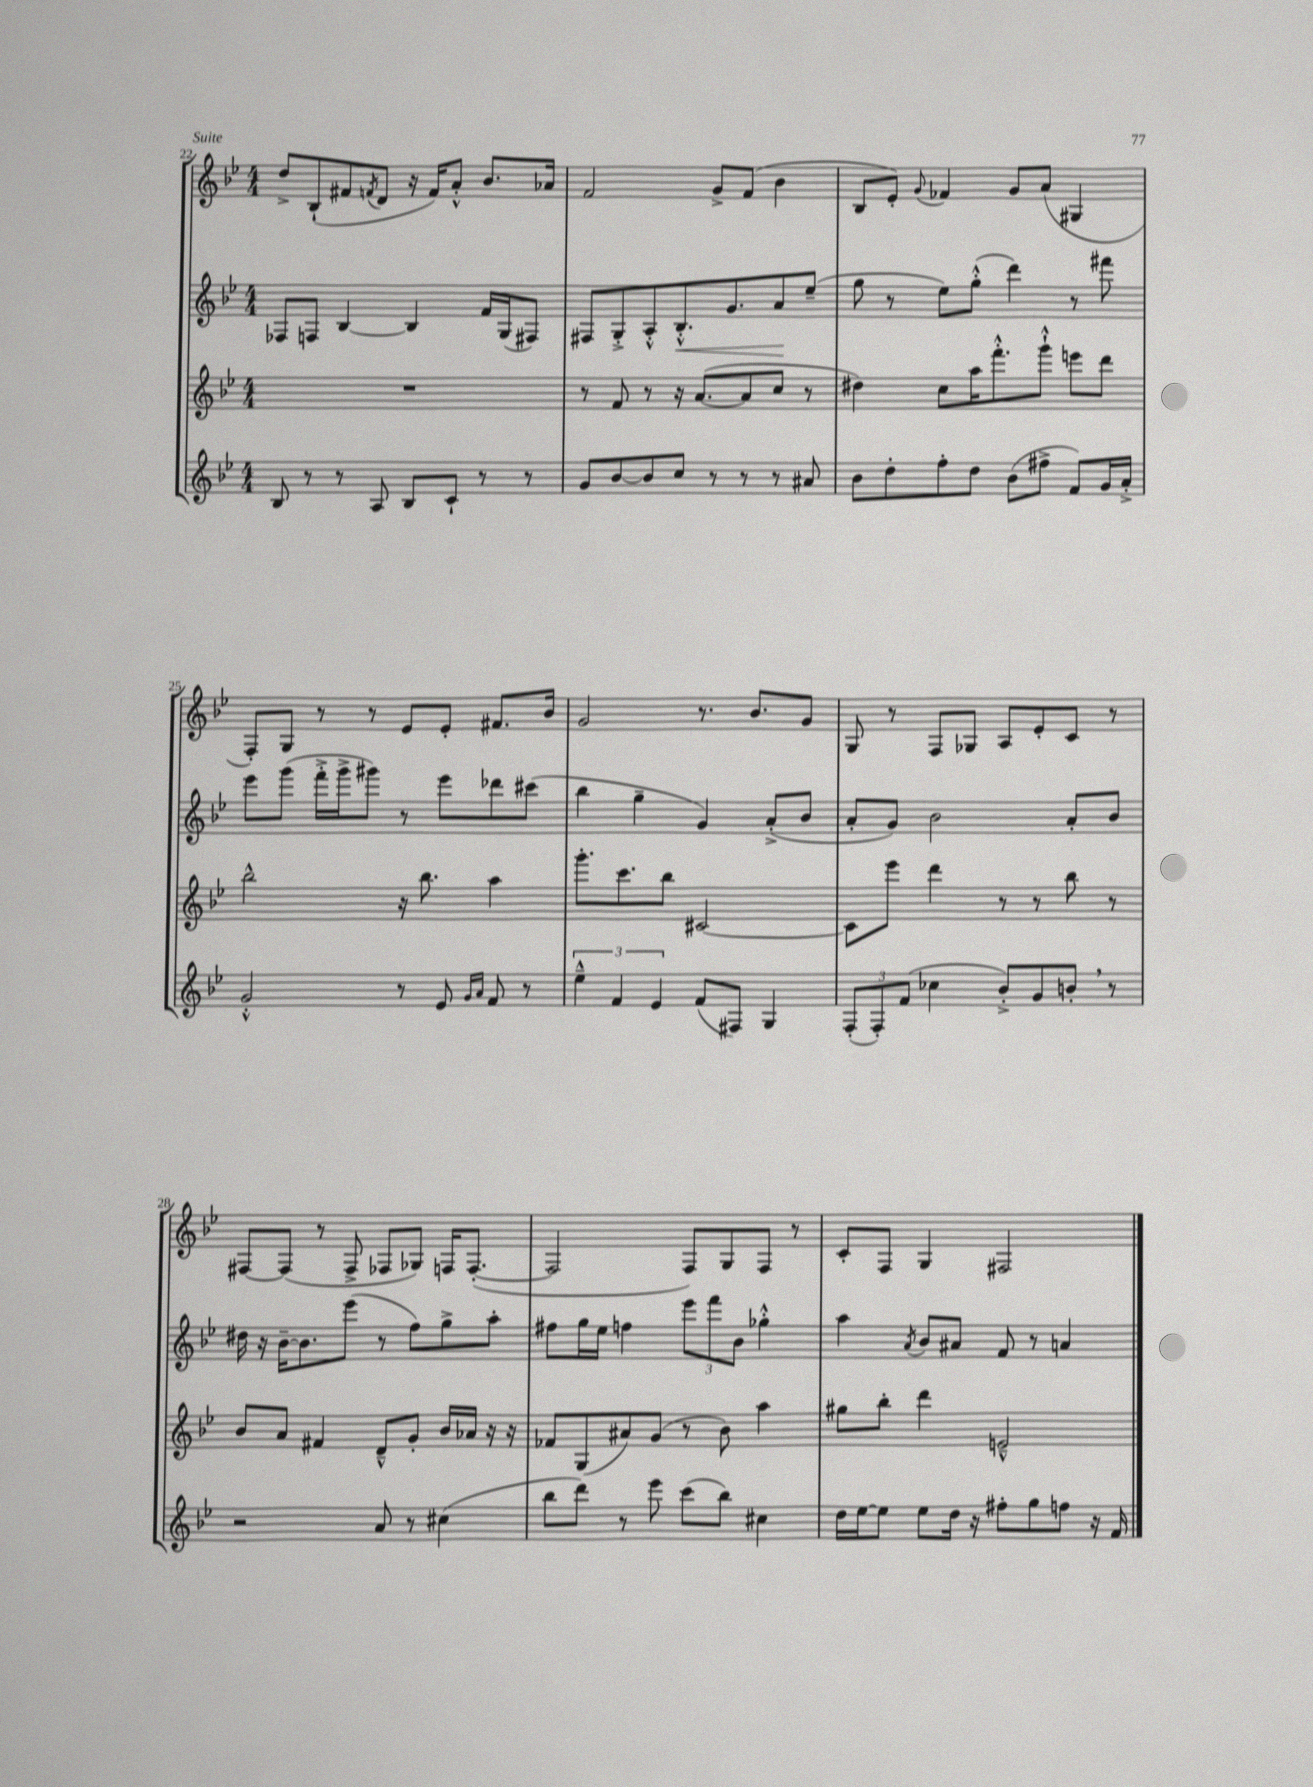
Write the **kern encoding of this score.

**kern	**kern	**kern	**kern
*staff4	*staff3	*staff2	*staff1
*clefG2	*clefG2	*clefG2	*clefG2
*k[b-e-]	*k[b-e-]	*k[b-e-]	*k[b-e-]
*M4/4	*M4/4	*M4/4	*M4/4
8B-	1r	8F-	8dd^
8r	.	8F	(8B-`
8r	.	[4B-	8f#
.	.	.	8qf
8A	.	.	8d
8B-	.	4B-]	16r
.	.	.	16f)
8c`	.	.	8a'^^
8r	.	16f	8.b-
.	.	(16G	.
8r	.	8F#)	.
.	.	.	16a-
=	=	=	=
8g	8r	8F#	2f
[8b-	8f	8G'^	.
8b-]	8r	8A'^^	.
8cc	16r	8.B-'^^	.
.	([8.a	.	.
8r	.	.	8g^
.	.	8.g	.
8r	8a]	.	(8f
8r	8cc	8a	4b-
8a#	8r	(8ee-~	.
=	=	=	=
8b-	4dd#)	8gg	8B-
8dd'	.	8r	8e-')
.	.	.	8qqg
8ff'	8cc	8ee-)	4f-
8dd	16aa	(8gg'^^	.
.	8.fff'^^	.	.
(8b-	.	4ddd)	8g
8ff#^	8ggg`^^	.	(8a
8f)	8eee	8r	4G#
16g	8ddd	8fff#	.
16a'^	.	.	.
=	=	=	=
2g'^^	2bb-^^	8eee-	8F')
.	.	(8ggg	8G
.	.	16fff'^	8r
.	.	16ggg^	.
.	.	8ggg#)	8r
8r	16r	8r	8e-
.	8.bb-	.	.
8e-	.	8eee-	8e-'
16qqg	.	.	.
16qqa	.	.	.
8f	4aa	8ddd-	8.f#
8r	.	(8ccc#	.
.	.	.	16b-
=	=	=	=
6ee-~^^	8.ggg'	4bb-	2g
6f	.	.	.
.	8.ccc	.	.
.	.	4gg~	.
6e-	.	.	.
.	8bb-	.	.
(8f	[2c#	4g)	8.r
8F#)	.	.	.
.	.	.	8.b-
4G	.	(8a'^	.
.	.	8b-	8g
=	=	=	=
(12F'	8c#]	8a'	8G
12F')	.	.	.
.	8eee-	8g)	8r
(12f	.	.	.
4cc-	4ddd	2b-	8F
.	.	.	8G-
8b-'^)	8r	.	8A
8g	8r	.	8e-'
8b'	8bb-	8a'	8c
8r	8r	8b-	8r
=	=	=	=
2r	8b-	16dd#	[8F#
.	.	16r	.
.	8a	[16b-~	(8F#]
.	.	8.b-]	.
.	4f#	.	8r
.	.	(8eee-	8F#^
8a	8d~^^	8r	8F-
8r	8g'	8ff)	8G-)
(4cc#	16b-	8gg^	16F
.	16a-	.	([8.F'
.	16r	8aa'	.
.	16r	.	.
=	=	=	=
8bb-	8f-	8ff#	2F]
8ddd)	(8G	16gg	.
.	.	16ee-	.
8r	8a#)	4ff	.
8eee-	(8g	.	.
(8ccc	8r	12eee-	8F)
.	.	12fff	.
8bb-)	8b-)	.	8G
.	.	12b-	.
4cc#	4aa	4gg-'^^	8F
.	.	.	8r
=	=	=	=
16dd	8gg#	4aa	8c'
[16ee-	.	.	.
8ee-]	8bb-'	.	8F
.	.	8qa	.
8ee-	4ddd	8b-	4G
16dd	.	8a#	.
16r	.	.	.
8ff#'	2e~^^	8f	2F#
8gg	.	8r	.
8ff	.	4a	.
16r	.	.	.
16f	.	.	.
==	==	==	==
*-	*-	*-	*-
